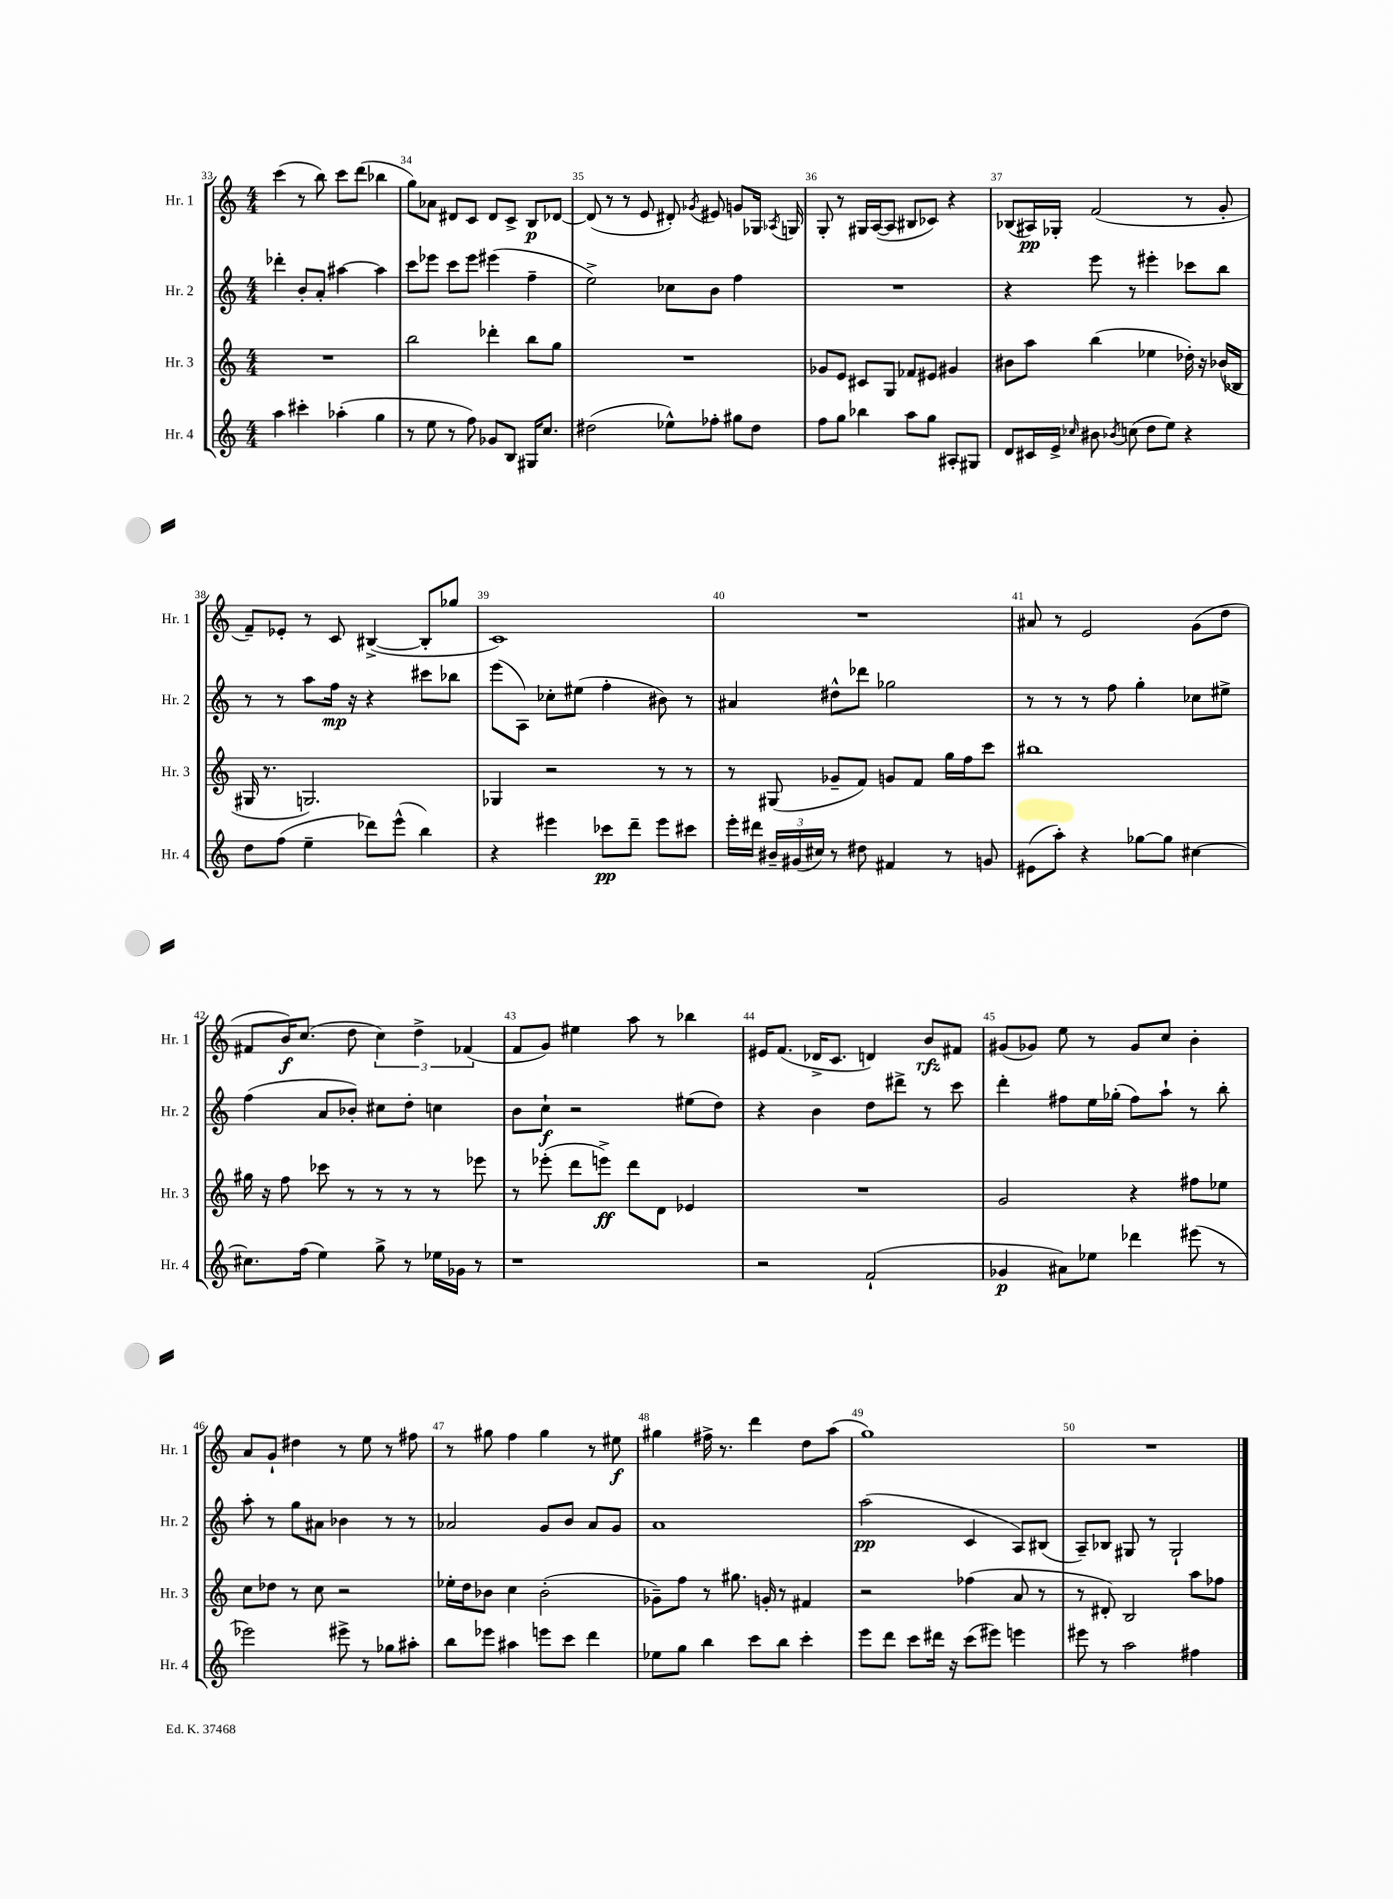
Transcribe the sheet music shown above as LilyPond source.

<<
\new StaffGroup <<
\new Staff = "s0" \with { instrumentName = "Hr. 1" shortInstrumentName = "Hr. 1" } {
    \clef treble \key c \major \numericTimeSignature \time 4/4
    \autoBeamOff c'''4( r8 b''8) c'''8[ d'''8]( bes''4 |
    g''8[) aes'8] dis'8[ c'8] dis'8[ c'8]-> b8[\p des'8]~ |
    des'8( r8 r8 e'8 dis'8-.) \acciaccatura { ges'8 } eis'8 g'8[ ges16] \acciaccatura { aes8 } g16 |
    g8-. r8 gis16[ a16~( a8] bis8[ ces'8]) r4 |
    bes8[( ais16\pp) ges16]-. f'2( r8 g'8-. |
    f'8[--) ees'8]-. r8 c'8 bis4~->( bis8[-. ges''8] |
    c'1) |
    R1 |
    ais'8 r8 e'2 g'8[( d''8] |
    fis'8[ b'16\f) c''8.]( d''8 \tuplet 3/2 { c''4) d''4-> fes'4( } |
    f'8[ g'8]) eis''4 a''8 r8 bes''4 |
    eis'16[ f'8.]( des'16[-> c'8.] d'4) b'8[\rfz fis'8] |
    gis'8[( ges'8]) e''8 r8 ges'8[ c''8] b'4-. |
    a'8[ g'8]-! dis''4 r8 e''8 r8 fis''8 |
    r8 gis''8 f''4 gis''4 r8 eis''8\f |
    gis''4 fis''16-> r8. d'''4 d''8[ a''8]( |
    g''1) |
    R1 \bar "|." |
}
\new Staff = "s1" \with { instrumentName = "Hr. 2" shortInstrumentName = "Hr. 2" } {
    \clef treble \key c \major \numericTimeSignature \time 4/4
    \autoBeamOff des'''4-. b'8[-. a'8]-. ais''4~ ais''4 |
    c'''8[ ees'''8] c'''8[ ees'''8] eis'''4( f''4-- |
    e''2->) ces''8[ b'8] f''4 |
    R1 |
    r4 e'''8 r8 eis'''4-. ces'''8[ b''8] |
    r8 r8 a''8[ f''16]\mp r16 r4 cis'''8[ bes''8] |
    e'''8[( a8]) ces''8[-. eis''8]( f''4-. bis'8) r8 |
    ais'4 dis''8[-^ des'''8] ges''2 |
    r8 r8 r8 f''8 g''4-. ces''8[ eis''8]-> |
    f''4( a'8[ bes'8]-.) cis''8[ d''8]-. c''4 |
    b'8[ c''8]-!\f r2 eis''8[( d''8]) |
    r4 b'4 d''8[ dis'''8]-> r8 c'''8 |
    d'''4-. fis''8[ e''16 ges''16]-.( fis''8[) a''8]-! r8 b''8-. |
    a''8-. r8 g''8[ ais'8] bes'4 r8 r8 |
    aes'2 g'8[ b'8] aes'8[ g'8] |
    a'1 |
    a''2\pp( c'4 a8[) bis8]( |
    a8[--) bes8] gis8 r8 gis2-! \bar "|." |
}
\new Staff = "s2" \with { instrumentName = "Hr. 3" shortInstrumentName = "Hr. 3" } {
    \clef treble \key c \major \numericTimeSignature \time 4/4
    \autoBeamOff R1 |
    b''2 des'''4-. b''8[ g''8] |
    R1 |
    ges'8[ e'8] cis'8[ g8] fes'8[ eis'8] gis'4 |
    bis'8[ a''8] b''4( ees''4 des''16-.) r16 bes'16[( bes16] |
    gis16 r8. g2.) |
    ges4 r2 r8 r8 |
    r8 gis8( ges'8[-- f'8]) g'8[ f'8] g''16[ f''16 c'''8] |
    bis''1 |
    gis''16 r16 f''8 ces'''8 r8 r8 r8 r8 ees'''8 |
    r8 ees'''8-.( d'''8[ e'''8]->\ff) d'''8[ d'8] ees'4 |
    R1 |
    g'2 r4 fis''8[ ees''8] |
    c''8[ des''8] r8 c''8 r2 |
    ees''16[-. d''16 bes'8] c''4 bes'2-.( |
    ges'8[--) f''8] r8 gis''8. g'16-. r8 fis'4 |
    r2 fes''4( a'8 r8 |
    r8 dis'8-.) b2 a''8[ fes''8] \bar "|." |
}
\new Staff = "s3" \with { instrumentName = "Hr. 4" shortInstrumentName = "Hr. 4" } {
    \clef treble \key c \major \numericTimeSignature \time 4/4
    \autoBeamOff a''4 cis'''4-. aes''4-.( g''4 |
    r8 e''8 r8 f''8) ges'8[ b8] gis16[ c''8.] |
    dis''2( ees''8[-^) fes''8]-. gis''8[ dis''8] |
    f''8[ g''8] bes''4 a''8[ g''8] ais8[-. gis8] |
    d'8[ cis'16 e'16]-> \grace { ces''16 } bis'8 \acciaccatura { bes'8 } c''8( d''8[ e''8]) r4 |
    d''8[ f''8]( e''4-- des'''8[) e'''8]-^( b''4) |
    r4 eis'''4 ces'''8[\pp d'''8]-- eis'''8[ cis'''8] |
    e'''16[-. dis'''16] \tuplet 3/2 { bis'16[-- gis'16( cis''16]) } r8 dis''8 fis'4 r8 g'8 |
    eis'8[( a''8]-.) r4 ges''8[~ ges''8] cis''4~ |
    cis''8.[ f''16]( e''4) g''8-> r8 ees''16[ ges'16] r8 |
    r1 |
    r2 f'2-!( |
    ges'4\p ais'8[) ees''8] des'''4 eis'''8( r8 |
    ees'''2) eis'''8-> r8 ges''8[ ais''8]-. |
    b''8[ ees'''8] ais''4 e'''8[ c'''8] d'''4 |
    ees''8[ g''8] b''4 c'''8[ b''8] c'''4-. |
    e'''8[ d'''8] c'''8[ dis'''16] r16 c'''8[( eis'''8]) e'''4 |
    eis'''8 r8 a''2 fis''4 \bar "|." |
}
>>
>>
\layout { \context { \Score currentBarNumber = #33 \override BarNumber.break-visibility = ##(#f #t #t) barNumberVisibility = #all-bar-numbers-visible } }
